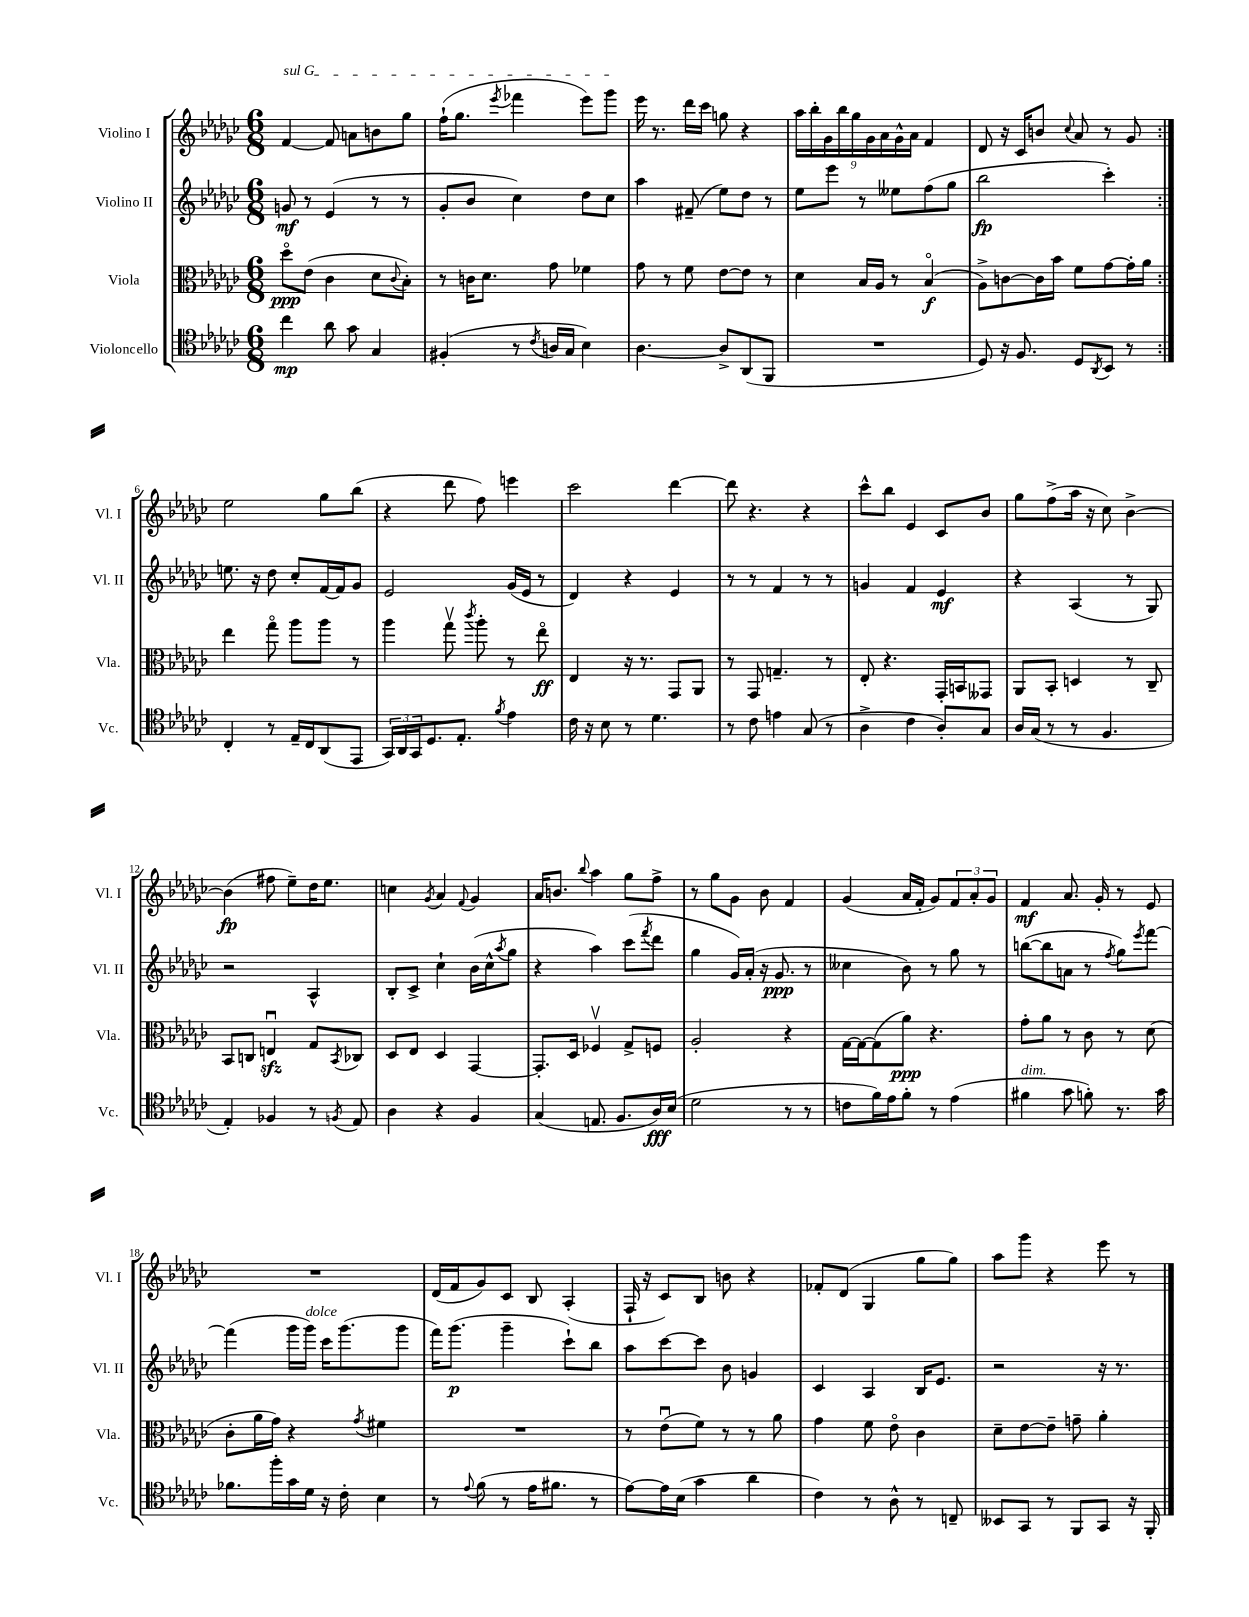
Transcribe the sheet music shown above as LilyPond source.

<<
\new StaffGroup <<
\new Staff = "s0" \with { instrumentName = "Violino I" shortInstrumentName = "Vl. I" } {
    \clef treble \key ges \major \numericTimeSignature \time 6/8
    \repeat volta 2 { \once \override TextSpanner.bound-details.left.text = \markup { \italic "sul G" } f'4~\startTextSpan f'8 a'8 b'8 ges''8 |
    f''16-!( ges''8. \acciaccatura { ees'''8 } fes'''4 ees'''8) ges'''8\stopTextSpan |
    ees'''16 r8. des'''16 ces'''16 g''8 r4 |
    \tuplet 9/8 { aes''16 bes''16-. ges'16 bes''16 ges''16 ges'16 aes'16 ges'16-^ aes'16 } f'4 |
    des'8 r16 ces'16 b'8 \appoggiatura { ces''8 } aes'8 r8 ges'8 | }
    ees''2 ges''8 bes''8( |
    r4 des'''8 f''8) e'''4 |
    ces'''2 des'''4~ |
    des'''8 r4. r4 |
    ces'''8-^ bes''8 ees'4 ces'8 bes'8 |
    ges''8 f''8->( aes''16 r16 ces''8) bes'4~-> |
    bes'4\fp( fis''8 ees''8--) des''16 ees''8. |
    c''4 \acciaccatura { ges'8 } aes'4 \appoggiatura { f'8 } ges'4 |
    aes'16 b'8. \appoggiatura { bes''8 } aes''4 ges''8 f''8-> |
    r8 ges''8 ges'8 bes'8 f'4 |
    ges'4( aes'16 f'16-. ges'8) \tuplet 3/2 { f'8 aes'8-. ges'8 } |
    f'4\mf aes'8. ges'16-. r8 ees'8 |
    R2. |
    des'16( f'16 ges'8) ces'8 bes8 aes4-.( |
    f16-! r16 ces'8) bes8 b'8 r4 |
    fes'8-. des'8( ges4 ges''8 ges''8) |
    aes''8 ges'''8 r4 ees'''8 r8 \bar "|." |
}
\new Staff = "s1" \with { instrumentName = "Violino II" shortInstrumentName = "Vl. II" } {
    \clef treble \key ges \major \numericTimeSignature \time 6/8
    \repeat volta 2 { g'8\mf r8 ees'4( r8 r8 |
    ges'8-. bes'8 ces''4) des''8 ces''8 |
    aes''4 fis'8--( ees''8) des''8 r8 |
    ees''8 ees'''8 r8 eeses''8 f''8( ges''8 |
    bes''2\fp ces'''4-.) | }
    e''8. r16 des''8 ces''8-. f'16~ f'16 ges'8 |
    ees'2 ges'16( ees'16 r8 |
    des'4) r4 ees'4 |
    r8 r8 f'4 r8 r8 |
    g'4 f'4 ees'4\mf |
    r4 aes4( r8 ges8) |
    r2 aes4-^ |
    bes8-. ces'8-> ces''4-! bes'16( ces''16-^ \acciaccatura { aes''8 } ges''8 |
    r4 aes''4) ces'''8( \acciaccatura { f'''8 } des'''8 |
    ges''4 ges'16) aes'16-.( r16 ges'8.\ppp r8 |
    ceses''4 bes'8) r8 ges''8 r8 |
    b''8~( b''8 a'8 r8 \acciaccatura { f''8 } ges''8) \acciaccatura { ees'''8 } f'''8~ |
    f'''4( ges'''16 ges'''16^\markup { \italic "dolce" }) ces'''16 ges'''8.( ges'''8 |
    f'''16) ges'''8.\p( ges'''4-- ces'''8-!) bes''8 |
    aes''8 ces'''8~ ces'''8 bes'8 g'4 |
    ces'4 aes4 bes16 ees'8. |
    r2 r16 r8. \bar "|." |
}
\new Staff = "s2" \with { instrumentName = "Viola" shortInstrumentName = "Vla." } {
    \clef alto \key ges \major \numericTimeSignature \time 6/8
    \repeat volta 2 { des''8\flageolet\ppp ees'8( ces'4 des'8 \appoggiatura { ces'8 } bes8-.) |
    r8 c'16 des'8. ges'8 fes'4 |
    ges'8 r8 f'8 ees'8~ ees'8 r8 |
    des'4 bes16 aes16 r8 bes4\flageolet\f( |
    aes8->) c'8~ c'16 bes'16 f'8 ges'8~ ges'16-. aes'16 | }
    ees''4 ges''8\flageolet aes''8 aes''8 r8 |
    aes''4 ges''8\upbow \acciaccatura { ces'''8 } aes''8-. r8 ees''8\flageolet\ff |
    ees4 r16 r8. ges,8 aes,8 |
    r8 ges,8 g4.-- r8 |
    ees8-. r4. ges,16-. b,16 geses,8 |
    aes,8 bes,8-. d4 r8 ces8-- |
    bes,8 c8 e4\downbow\sfz ges8 \acciaccatura { bes,8 } ces8 |
    des8 ees8 des4 ges,4~ |
    ges,8.-. des16 fes4\upbow ges8-> f8 |
    aes2-. r4 |
    ges16~ ges16~ ges8( aes'8\ppp) r4. |
    ges'8-. aes'8 r8 ces'8 r8 des'8( |
    ces'8-. aes'16 ges'16) r4 \acciaccatura { ges'8 } fis'4 |
    R2. |
    r8 ees'8\downbow( f'8) r8 r8 aes'8 |
    ges'4 f'8 ees'8\flageolet ces'4 |
    des'8-- ees'8~ ees'8-- g'8-- aes'4-. \bar "|." |
}
\new Staff = "s3" \with { instrumentName = "Violoncello" shortInstrumentName = "Vc." } {
    \clef tenor \key ges \major \numericTimeSignature \time 6/8
    \repeat volta 2 { ces''4\mp aes'8 ges'8 ges4 |
    fis4-.( r8 \acciaccatura { ces'8 } a16 ges16 bes4) |
    aes4.~ aes8-> aes,8( f,8 |
    R2. |
    des8) r16 f8. des8 \acciaccatura { aes,8 } bes,8 r8 | }
    ces4-. r8 ees16-- ces16 aes,8( ees,8 |
    \tuplet 3/2 { ges,16) aes,16 ges,16 } des8. ees8.-. \acciaccatura { f'8 } ees'4 |
    ces'16 r16 bes8 r8 des'4. |
    r8 ces'8 e'4 ges8( r8 |
    aes4-> ces'4 aes8-.) ges8 |
    aes16 ges16( r8 r8 f4. |
    ees4-.) fes4 r8 \acciaccatura { f8 } ees8 |
    aes4 r4 f4 |
    ges4( e8. f8. aes16\fff) bes16( |
    des'2 r8 r8 |
    c'8 f'16) ees'16 f'8-. r8 ees'4( |
    fis'4^\markup { \italic "dim." } ges'8 f'8-.) r8. ges'16 |
    fes'8. f''16-. ges'16 des'16 r16 ces'16-. bes4 |
    r8 \appoggiatura { ees'8 } f'8( r8 ees'16 fis'8. r8 |
    ees'8~) ees'16 bes16( ges'4 aes'4 |
    ces'4) r8 aes8-^ r8 c8-- |
    beses,8 ges,8 r8 f,8 ges,8 r16 f,16-. \bar "|." |
}
>>
>>
